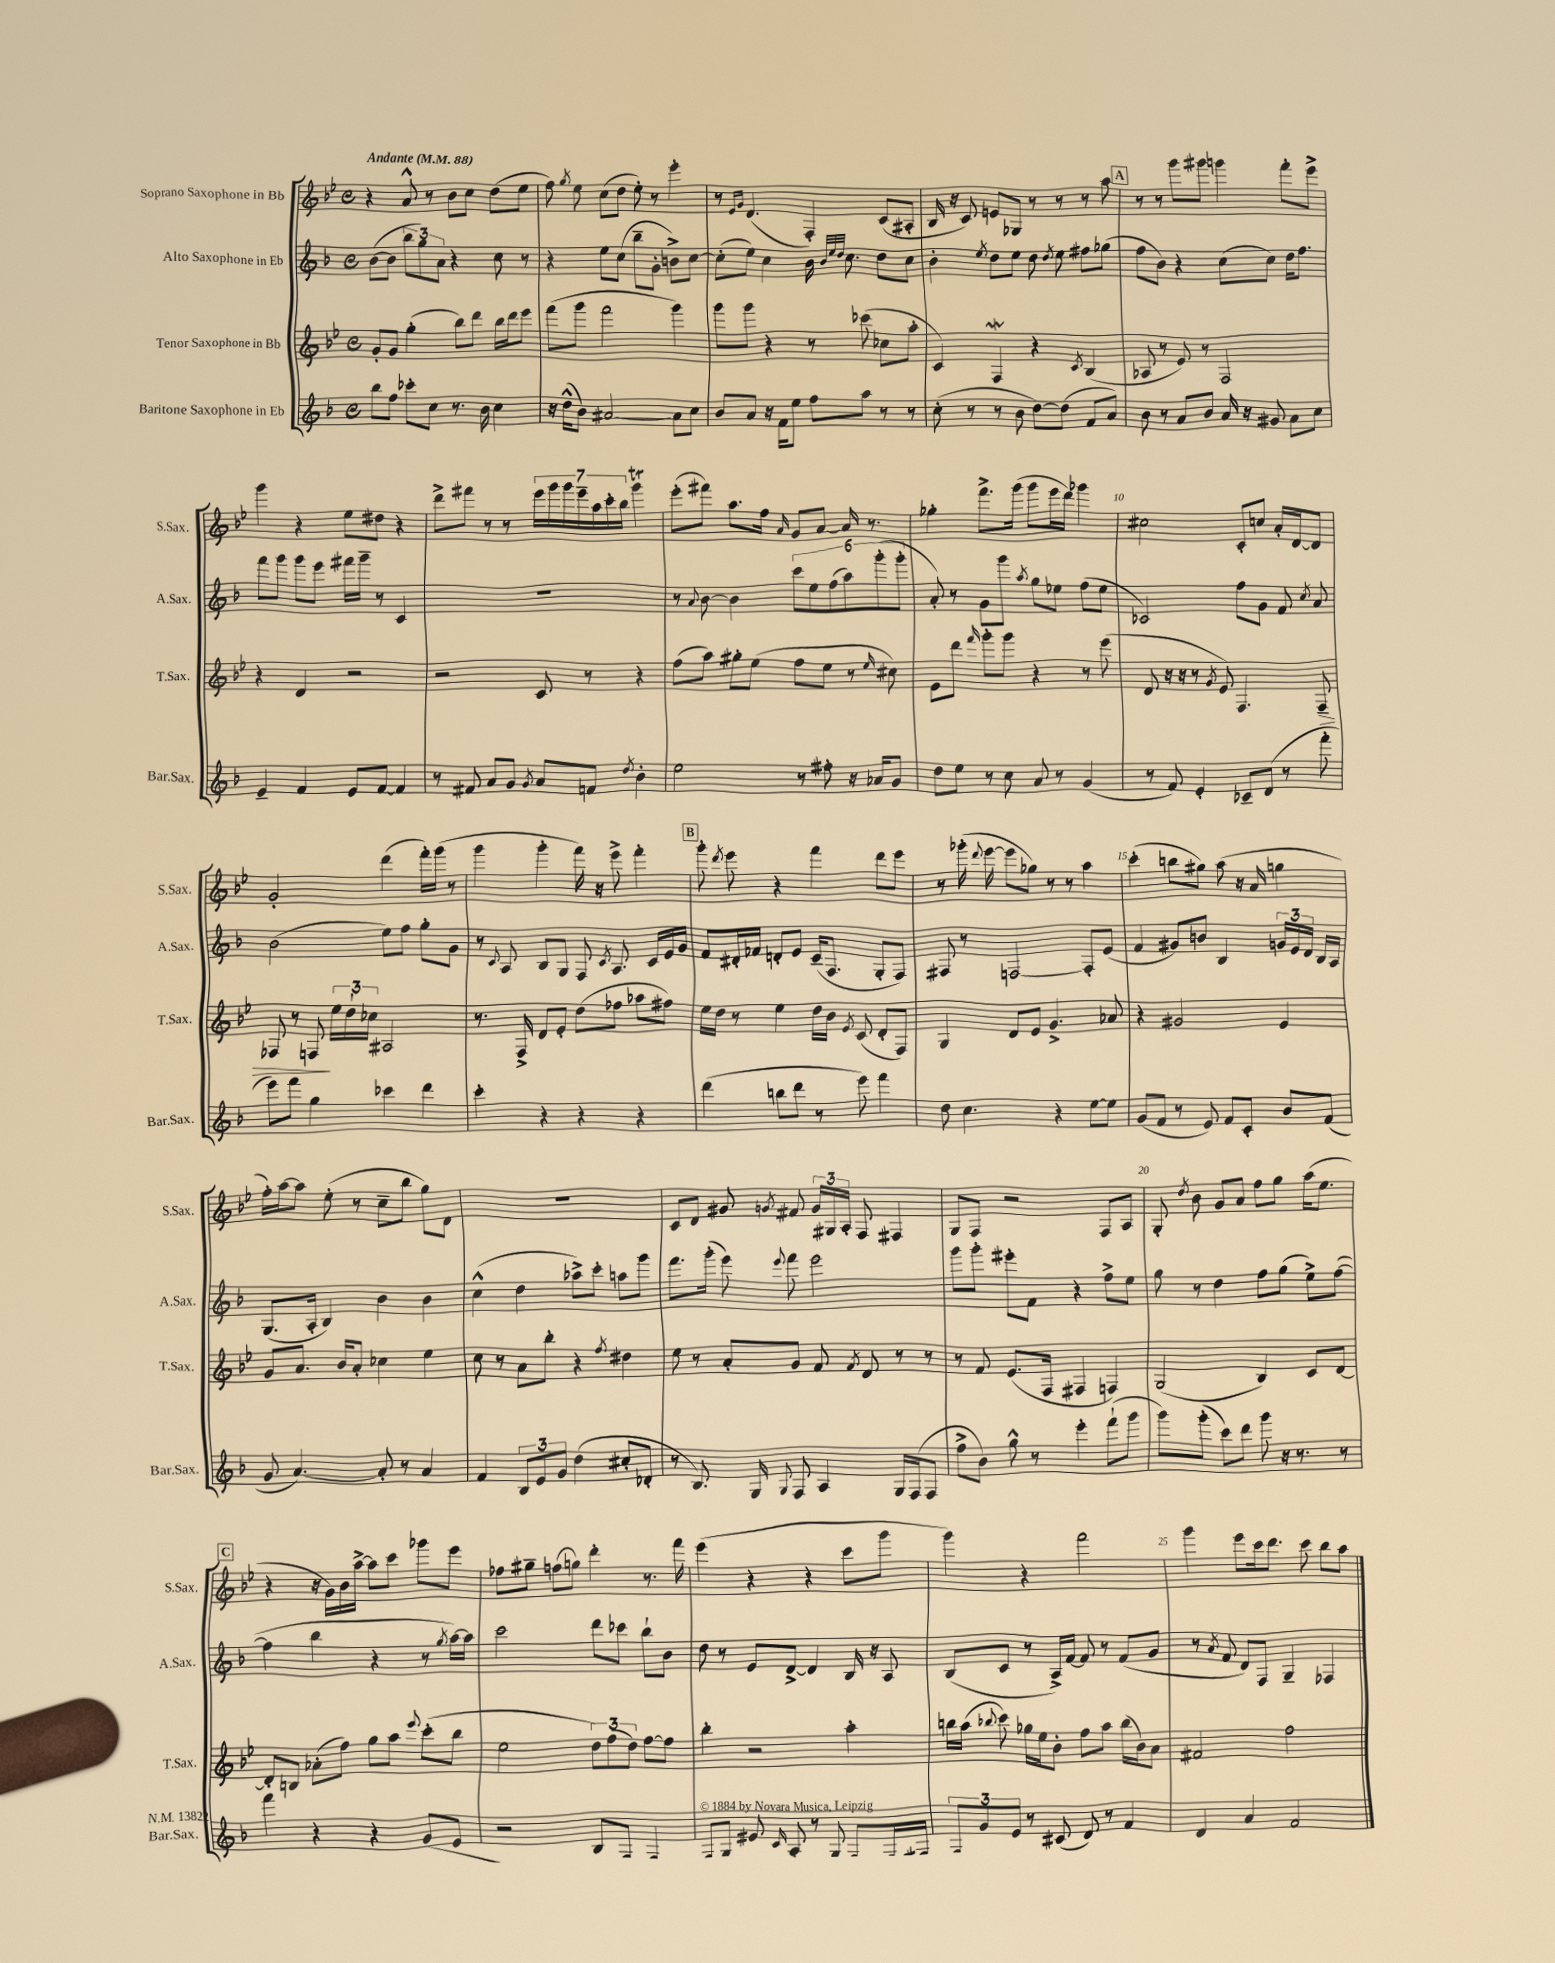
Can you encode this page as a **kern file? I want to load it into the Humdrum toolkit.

**kern	**kern	**kern	**kern
*staff4	*staff3	*staff2	*staff1
*clefG2	*clefG2	*clefG2	*clefG2
*k[b-]	*k[b-e-]	*k[b-]	*k[b-e-]
*M4/4	*M4/4	*M4/4	*M4/4
*met(c)	*met(c)	*met(c)	*met(c)
*MM88	*MM88	*MM88	*MM88
8bb-	8g'	([8b-	4r
8ff	8g	8b-]	.
8ccc-'	(4gg'	12bb-	8a^^
.	.	12gg)	.
8cc	.	.	8r
.	.	12a	.
8.r	8bb-)	4r	8b-
.	8ddd	.	8cc
16b-	.	.	.
4cc	16bb-	8cc	(8dd
.	16ddd	.	.
.	8eee-	8r	8ee-
=	=	=	=
16r	(8fff	4r	8ff)
(16dd^^	.	.	.
.	.	.	8qgg
8b-)	8ggg	.	8ee-
[2a#	2fff	8ee	(8cc
.	.	(8cc	8dd
.	.	8bb-~	8ee-')
.	.	8g'	8r
8a#]	4ggg)	8b^)	4eee-'
8cc	.	[8cc	.
=	=	=	=
8b-	8ggg	(8cc']	8r
.	.	.	16qqe-
.	.	.	16qqg
8a	8ggg	8ee)	(4.d
16r	4r	4cc	.
16f	.	.	.
8ee	.	.	.
8ff	8r	16b-	4F')
.	.	32qqb-	.
.	.	32qqee	.
.	.	32qqdd	.
.	.	8.cc	.
8aa	(8ccc-	.	.
8r	8cc-	8dd	(8c
8r	8aa'	8cc	8A#'
=	=	=	=
(8cc'	4c)	4b-'	16B-
.	.	.	16r
8r	.	.	8c)
.	.	8qee	.
8r	4F	8dd	8e
8b-	.	8ee	8G-
[8dd)	4r	8dd	8r
.	.	8qdd	.
(8dd]	.	8ee	8r
.	8qc	.	.
8f	(4B-	8ff#	8r
8a)	.	(8gg-	8aa
=	=	=	=
8b-	8A-	8ff	8r
8r	8r	8b-)	8r
8a	8e-)	4r	8ggg
8b-	8r	.	8ggg#
16a	2F	(8cc	4ggg
16r	.	.	.
8g#	.	8cc)	.
8a	.	16dd	8fff'
.	.	8.ff	.
8cc	.	.	8eee-^
=	=	=	=
4e~	4r	8fff	4ggg
.	.	8ggg	.
4f	4d	8ggg	4r
.	.	8eee	.
8e	2r	16fff#	8ee-
.	.	16ggg~	.
[8f	.	8r	8dd#
4f]	.	4c	4r
=	=	=	=
8r	2r	1r	8ddd^
8f#	.	.	8fff#
8a	.	.	8r
8g	.	.	8r
8qg	.	.	.
8a	8c	.	28eee-
.	.	.	28ggg
.	.	.	28ggg
.	.	.	28eee-~
8f	8r	.	.
.	.	.	28aa
.	.	.	28ccc'
.	.	.	28bb-
8qdd	.	.	.
4b-'	4r	.	4ggg
=	=	=	=
2ee	(8ff	8r	(8eee-'
.	.	8qqa	.
.	8aa)	[8b-	8fff#)
.	8gg#'	4b-]	8.aa
.	(8ee-	.	.
.	.	.	16ff
.	.	.	16qqa
8r	8ff	12ccc	8g
.	.	12ee	.
8ff#'	8ee-	.	[8a
.	.	(12ff	.
16r	8r	12aa)	16a]
16a-	.	.	8.r
.	.	(12ggg'	.
.	16qqee-	.	.
8g	8cc#)	.	.
.	.	12ggg'	.
=	=	=	=
8dd	8e-	8a')	4gg-'
8ee	8ddd	8r	.
.	16qqfff	.	.
8r	8ggg'	8g	8.fff^
8cc	8ggg	8ggg	.
.	.	.	(16ggg
.	.	8qaa	.
8a	4r	8gg	8ggg
8r	.	8ee-	16eee-
.	.	.	16ddd)
(4g	8r	(8ff	4ggg-
.	(8eee-	8ee-	.
=	=	=	=
8r	8d	2c-)	2cc#
8f)	16r	.	.
.	16r	.	.
4e'	8r	.	.
.	8qg	.	.
.	8e-)	.	.
8c-~	4.F	8ff	8c'
(8d	.	8g	8cc
8r	.	8f	16a'
.	.	.	[16d
.	.	8qcc	.
8fff'	8F~	8a	8d]
=	=	=	=
8eee)	8F-	(2b-	2g'
8fff	8r	.	.
4gg	8F	.	.
.	24ee-	.	.
.	24dd`	.	.
.	24cc-	.	.
4ccc-	2A#	8ee)	(4ddd
.	.	8ff	.
4ddd	.	8gg'	16fff')
.	.	.	(16ggg
.	.	8g	8r
=	=	=	=
4ccc'	8.r	8r	4ggg
.	.	8qqc	.
.	.	8A	.
.	16F^	.	.
4r	8d	8B-	4ggg'
.	8e-'	8G	.
4r	(8dd	8F	16fff)
.	.	.	16r
.	.	8qc	.
.	8ff-	8.A	8eee-^
4r	8aa-	.	4fff'
.	.	16c	.
.	8ff#)	16e	.
.	.	16g	.
=	=	=	=
(4ddd	16ee-	8f	8ggg'
.	16dd	.	.
.	.	.	8qddd
.	8r	16d#'	8eee-
.	.	16f-	.
8bb	4ee-	8d'	4r
8ddd	.	8e	.
8r	16dd	(16c~	4fff
.	16b-	8.F	.
.	8qe-	.	.
8eee)	(8c	.	.
4fff	8d'	8G'	8ddd
.	8F)	8F)	8eee-
=	=	=	=
8dd	4G	8F#	8r
4.cc	.	8r	(16ggg-'
.	.	.	8qqddd
.	.	.	[16eee-
.	8d	[2F	8eee-]
.	8e-	.	8gg-)
4r	4.g^	.	8r
.	.	.	8r
[8ee	.	8F']	4aa
8ee]	8a-	(8e	.
=	=	=	=
(8g	4r	4f	(4ccc'
8f	.	.	.
8r	2g#	8g#)	8bb
8e)	.	8b	8gg#)
8f	.	4B-	(8aa
8c'	.	.	16r
.	.	.	16a
8b-	4e-	24g	4gg
.	.	24e	.
.	.	24d	.
(8f	.	16B-	.
.	.	16A	.
=	=	=	=
8g	8g	(8.G	16ff')
.	.	.	[16aa
[4.a)	8.a	.	8aa]
.	.	16A'	.
.	.	4B-)	(8ee-'
.	16b-	.	.
.	8a'	.	8r
8a']	4cc-	4b-	8cc~
8r	.	.	8bb-
4a	4ee-	4b-	8gg)
.	.	.	8d
=	=	=	=
4f	8cc	(4cc^^	1r
.	8r	.	.
12B-	8a	4dd	.
12e	.	.	.
.	8bb-'	.	.
12g	.	.	.
(4dd	4r	8aa-^)	.
.	.	8ccc'	.
.	8qff	.	.
8cc#'	4dd#	8aa	.
8d-'	.	8ggg	.
=	=	=	=
8r	8ee-	8.fff	8c
8.B-)	8r	.	8d
.	.	(16ggg'	.
.	8a'	8eee)	8g#
16G	.	.	.
8qqG	.	8qqeee	8qg
8F	8g	8fff	8f#
4A	8f	2eee	24g
.	.	.	24G#
.	.	.	24A'
.	8qf	.	.
.	8d	.	8F
16G	8r	.	4F#
(16F	.	.	.
8F	8r	.	.
=	=	=	=
8ff^	8r	8ggg	8G
8b-)	8f	8ggg'	8F
8gg^^	(8.e-	8eee#'	2r
8r	.	8f	.
.	16F	.	.
4eee'	4F#	4r	.
(8fff`	4F)	8ff^	8F
8ggg	.	8ee	8A
=	=	=	=
8ggg)	(2G	8gg	8G'
.	.	.	8qdd
(8ggg'	.	8r	8b-
8ccc)	.	4dd	8g
8ddd	.	.	8a
8ggg	4B-)	8ff	8ff
16r	.	(8gg	8gg
8.r	.	.	.
.	8c	8ee^)	(16aa
.	.	.	8.ee-
8r	[8d	([8ff	.
=	=	=	=
4fff	8d']	4ff]	4r
.	8B	.	.
4r	(8a-'	4bb-	16r
.	.	.	16g)
.	8ff)	.	16b-
.	.	.	[16aa^
4r	8gg	4r	8aa]
.	8aa	.	8ccc
.	8qqeee-	.	.
(8g	(8ccc'	8r	8ggg-
.	.	8qgg	.
8e	8bb-	[16aa)	8eee-
.	.	16aa]	.
=	=	=	=
2r	2ee-	2ccc	8ff-
.	.	.	8gg#~
.	.	.	(8ff
.	.	.	8gg)
8B-	12dd)	8ddd	4ddd'
.	(12ff	.	.
8F)	.	8ccc-	.
.	12dd)	.	.
4F	[8ff	8bb-`	8.r
.	8ff]	8b-	.
.	.	.	16fff
=	=	=	=
8F^	4bb-'	8dd	(4eee-
8G	.	8r	.
8e#	2r	8e	4r
16qqc	.	.	.
8A'	.	[8d^	.
8r	.	4d]	4r
8G	.	.	.
8F	4aa'	16B-	8ccc
.	.	16r	.
16F	.	8A	8ggg
16F#	.	.	.
=	=	=	=
12F	16bb	(8B-	4ggg)
.	(16aa	.	.
12g	.	.	.
.	8qqbb-	.	.
.	8ccc)	8c	.
12e	.	.	.
8r	16gg-	8r	4r
.	16ee-	.	.
(8c#	8b-'	16A^)	.
.	.	[16f	.
8d)	8ff	8f]	2fff
8r	8aa	8r	.
4f	(16bb-	(8f	.
.	16b-)	.	.
.	8a	8g	.
=	=	=	=
4d	2f#	8r	4ggg
.	.	8qa	.
.	.	8f	.
4a	.	8d)	8eee-
.	.	8F	16ccc
.	.	.	8.ddd
2f	2ff	4G~	.
.	.	.	8ccc
.	.	4F-	8bb-
.	.	.	8aa
==	==	==	==
*-	*-	*-	*-
